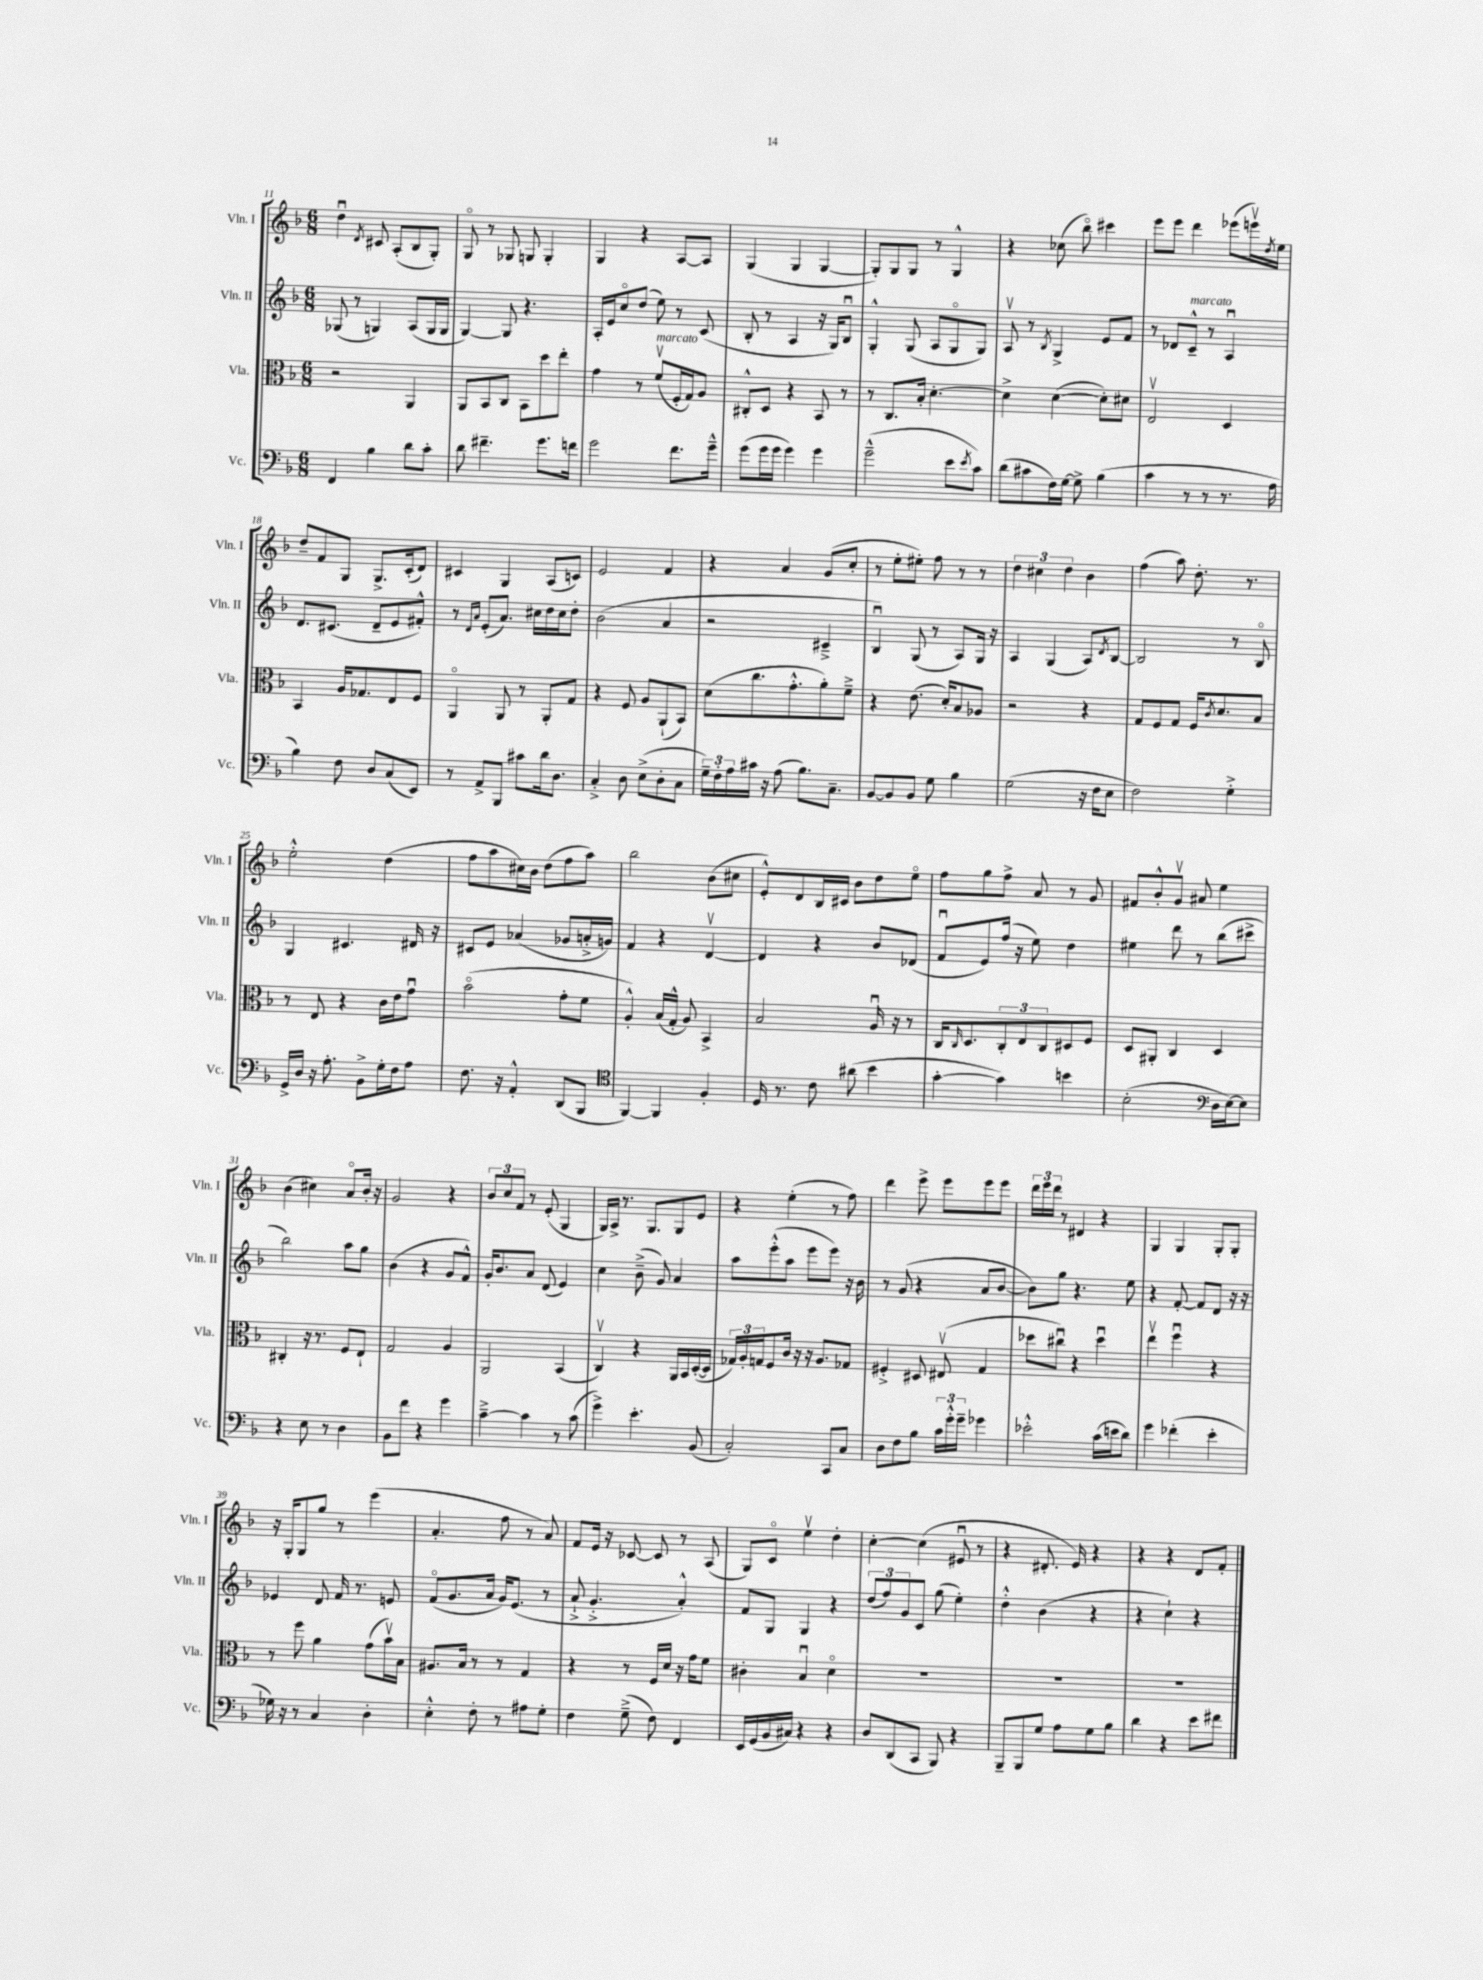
<<
\new StaffGroup <<
\new Staff = "s0" \with { instrumentName = "Vln. I" shortInstrumentName = "Vln. I" } {
    \clef treble \key f \major \numericTimeSignature \time 6/8
    d''4\downbow \acciaccatura { d'8 } cis'8 a8-.( bes8 g8-.) |
    g8\flageolet r8 ges8 g8 g4-. |
    g4 r4 a8~ a8 |
    g4( g4 g4~ |
    g8-.) g8 g8 r8 g4-^ |
    r4 ces''8( bes''8\flageolet) cis'''4 |
    e'''8 e'''8 d'''4 ees'''8( e'''16\upbow) \acciaccatura { d''8 } e''16 |
    d''8-- f'8 g8 g8.-> c'16-.( d'8) |
    cis'4 g4 a8( c'8) |
    e'2 f'4 |
    r4 a'4 g'8( c''8-. |
    r8 e''8-. eis''8-.) f''8 r8 r8 |
    \tuplet 3/2 { d''4 cis''4 d''4 } bes'4 |
    f''4( a''8) d''8.-. r8. |
    e''2-.-^ d''4( |
    f''8 a''8 cis''16) bes'16 d''8( f''8 a''8) |
    bes''2 bes'8( cis''8 |
    e'8-.-^) d'8 bes16 cis'16 bes'8 d''8 e''8\flageolet |
    f''8 g''8 f''8-> a'8 r8 g'8 |
    fis'8 bes'8-.-^ g'8\upbow ais'8 e''4 |
    bes'4( cis''4) a'8\flageolet bes'16-. r16 |
    g'2 r4 |
    \tuplet 3/2 { bes'8 c''8 f'8 } r8 e'8-.( g4 |
    g16) a16-> r8. g8. g8 e'8 |
    r4 e''4-.( r8 f''8) |
    d'''4 e'''8-> e'''8 e'''8 e'''8 |
    \tuplet 3/2 { d'''16 e'''16 d'''16 } r8 dis'4 r4 |
    g4 g4 g8-. g8-. |
    r16 g16-. g8 g''8 r8 e'''4( |
    a'4.-. f''8 r8 a'8) |
    f'8 e'16 r16 ces'8~ ces'8 r8 a8( |
    g8) c'8\flageolet e''4\upbow d''4-. |
    c''4~-. c''4( eis'8\downbow r8 |
    r4 dis'8.-. e'16) r4 |
    r4 r4 d'8 f'8-. \bar "|." |
}
\new Staff = "s1" \with { instrumentName = "Vln. II" shortInstrumentName = "Vln. II" } {
    \clef treble \key f \major \numericTimeSignature \time 6/8
    ges8( r8 g4) a8( g16 g16 |
    g4~) g8 r4. |
    a16-. e'16 c''8\flageolet d''8( e''8) r8 c'8( |
    bes8-. r8 a4 r16 g16) bes8\downbow |
    g4-.-^ g8( a8 g8\flageolet g8) |
    a8\upbow r8 \acciaccatura { bes8 } g4-> e'8 f'8 |
    r8 des'8 c'8---^^\markup { \italic "marcato" } r8 a4\downbow |
    d'8. cis'8.( d'8-- e'8 fis'8-.-^) |
    r8 \grace { d'16 a'16 } e'8-.( a'8.) cis''16 d''16 cis''16 d''8-. |
    bes'2( a'4 |
    r2 cis'4---> |
    bes4\downbow) g8( r8 a8) g16 r16 |
    a4 g4( a8) \acciaccatura { d'8 } bes8~ |
    bes2 r8 bes8\flageolet |
    g4 cis'4. dis'16 r16 |
    cis'8 e'8 aes'4( ges'8 a'16-.-> g'16) |
    f'4 r4 d'4~\upbow |
    d'4 r4 bes'8 des'8( |
    f'8\downbow e'8) f''16( r16 e''8) d''4 |
    eis''4 d'''8 r8 bes''8( cis'''8-> |
    bes''2) a''8 g''8 |
    bes'4( r4 g'8 f'8-^) |
    g'16-. bes'8. a'8 d'8( e'4) |
    c''4 bes'8--->( g'8) a'4 |
    a''8 e'''8-.-^( a''8 e'''8 e'''8) r16 bes'16 |
    r8 g'8( r4 a'8 bes'8~ |
    bes'8) g''8 r4. e''8 |
    r4 f'8~-. f'8 d'8 r16 r16 |
    ees'4 d'8 f'16 r8. e'8 |
    f'8\flageolet( g'8. a'16 g'16) e'8.( r8 |
    a'8-!-> g'4.-.-> a'4-.-^) |
    f'8 g8 g4 r4 |
    \tuplet 3/2 { d''8( f''8) g'8 } c'8 g''8( e''4-.) |
    d''4-.-^ bes'4( r4 |
    r4 c''4-!) r4 \bar "|." |
}
\new Staff = "s2" \with { instrumentName = "Vla." shortInstrumentName = "Vla." } {
    \clef alto \key f \major \numericTimeSignature \time 6/8
    r2 a,4 |
    a,8 bes,8 c8 bes,8 d''8 e''8-. |
    g'4 r8 f'8\upbow^\markup { \italic "marcato" }( f16-. g16) a8 |
    cis8-.-^ d8 r4 bes,8 r8 |
    r8 c8. bes16-. d'4.~-. |
    d'4-> d'4~( d'8-.) dis'8 |
    e2\upbow d4 |
    bes,4 a16 ges8. e8 f8 |
    a,4\flageolet a,8 r8 a,8-. g8 |
    r4 f8 a8 a,8-!( bes,8) |
    d'8( c''8. g'8.-.-^ a'8-.) f'8---> |
    r4 e'8.( d'16-.) bes8 aes8 |
    r2 r4 |
    g8 f8 g8 f16 \acciaccatura { c'8 } d'8. bes8 |
    r8 e8 r4 c'16 e'16 g'8\downbow |
    bes'2\flageolet( g'8-. f'8 |
    a4-.-^) bes16( g16-.-^ a8) bes,4-> |
    bes2 a16\downbow r16 r8 |
    c16 \grace { c16 } d8. \tuplet 3/2 { c8-. e8 c8 } dis8 f8 |
    d8 ais,8-. c4 d4 |
    cis4-. r16 r8. f8 e8-! |
    g2 a4 |
    a,2 bes,4( |
    c4\upbow) r4 a,16 bes,16 d16~-.( d16 |
    \tuplet 3/2 { ges16) a16-. g16 } f8 c'16 r16 r16 a8. ges8 |
    fis4-.-> dis8 eis8\upbow( g4 |
    des''8 cis''8\downbow) r4 des''4\downbow |
    e''4\upbow f''4\downbow r4 |
    r8 f''8 a'4 g'8( bes'16\upbow) bes16 |
    ais8. bes16 r8 r8 g4 |
    r4 r8 f16 d'16 r16 g'16 f'8 |
    cis'4-. bes4\downbow d'4\flageolet |
    R2. |
    R2. |
    R2. \bar "|." |
}
\new Staff = "s3" \with { instrumentName = "Vc." shortInstrumentName = "Vc." } {
    \clef bass \key f \major \numericTimeSignature \time 6/8
    f,4 bes4 d'8 c'8-. |
    d'8 fis'4.-- g'8. f'16 |
    g'2 f'8. g'16---^ |
    g'8( g'16 g'16 g'4) g'4 |
    g'2---^( e'8 \acciaccatura { e'8 } c'8) |
    d'8( cis'8 f16) g16~ g8-> bes4( |
    c'4 r8 r8 r8. a16 |
    bes4) f8 d8 c8( e,8) |
    r8 a,8-> bes,,8 cis'8 d'16 d8. |
    c4-.-> d8 e8->( d8-. c8 |
    \tuplet 3/2 { g16--) f16-. a16 } cis'16 r16 a8( bes8.) c8.-- |
    bes,8~ bes,8 bes,8 g8 bes4 |
    g2( r16 f16 e8 |
    f2) g4-.-> |
    g,16-> d16 r16 a8.-. bes,8-> g16-. f16 a8 |
    f8. r16 a,4-.-^ d,8( bes,,8 |
    \clef tenor f,4~) f,4 f4-. |
    d16 r8. c'8 ais'8( bes'4 |
    g'4~-. g'4) b'4 |
    bes2-.( \clef bass d16 e16~) e8 |
    r4 e8 r8 d4 |
    bes,8 f'8 r4 g'4 |
    c'4~---> c'4 r8 c'8( |
    g'4->) e'4.-. bes,8( |
    c2-.) c,8 c8 |
    d8 f8 bes8 \tuplet 3/2 { c'16 g'16-.-^ g'16-- } ges'4 |
    ees'2-.-^ c'16( e'16 d'8) |
    g'4 fes'4-.( e'4-. |
    ges16) r16 r8 c4 d4-. |
    e4-.-^ f8-. r8 ais8 g8-. |
    f4 g8--->( f8) f,4 |
    e,16 g,16( bes,16 cis16) r4 r4 |
    d8 d,8( c,8 bes,,8) r4 |
    bes,,8-- bes,,8 g8 a8 g8 bes8 |
    d'4 r4 e'8 fis'8 \bar "|." |
}
>>
>>
\layout { \context { \Score currentBarNumber = #11 } }
